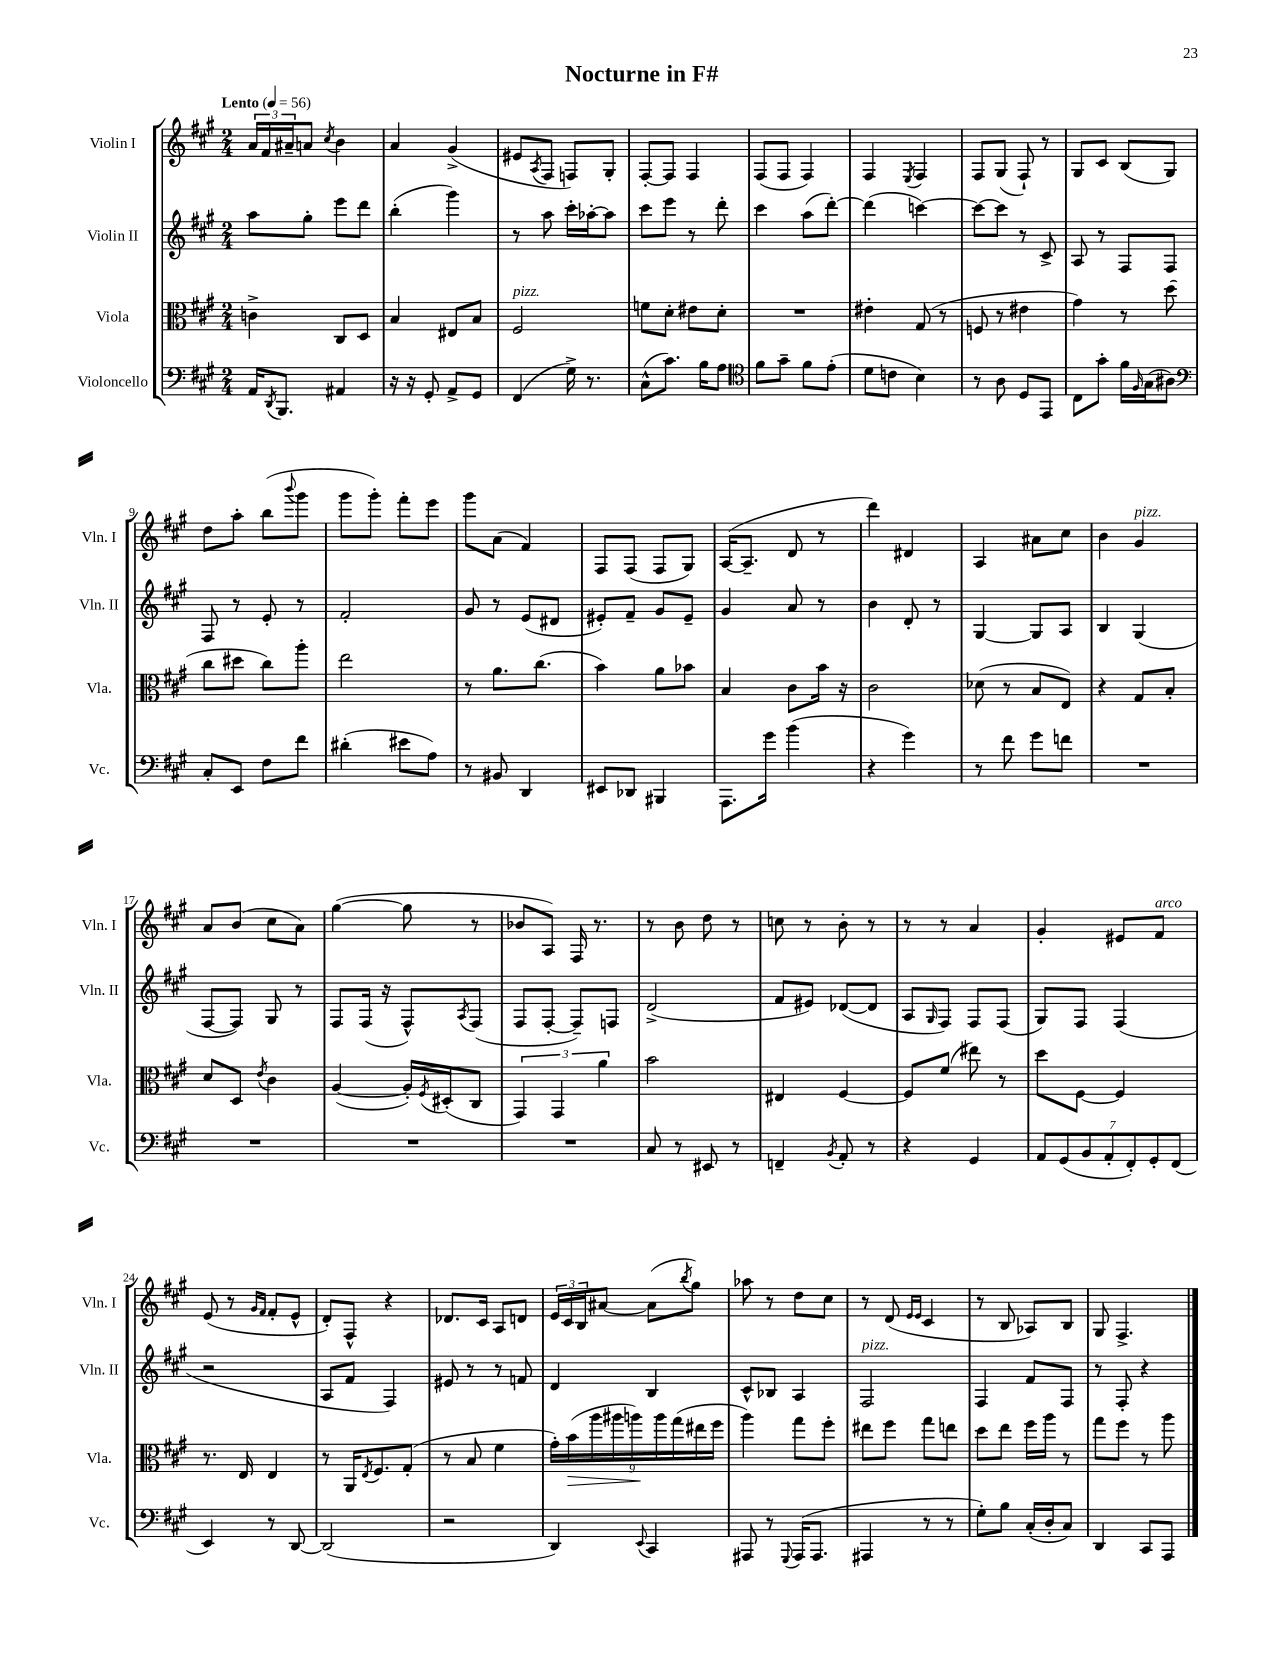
\header { title = "Nocturne in F#" }
<<
\new StaffGroup <<
\new Staff = "s0" \with { instrumentName = "Violin I" shortInstrumentName = "Vln. I" } {
    \clef treble \key a \major \numericTimeSignature \time 2/4 \tempo "Lento" 4 = 56
    \tuplet 3/2 { a'16 fis'16 ais'16-- } a'8 \acciaccatura { cis''8 } b'4 |
    a'4 gis'4->( |
    eis'8 \acciaccatura { a8 } fis8 f8) gis8-. |
    fis8~-. fis8 fis4 |
    fis8( fis8 fis4) |
    fis4 \acciaccatura { e8 } fis4 |
    fis8 gis8( fis8-!) r8 |
    gis8 cis'8 b8( gis8) |
    d''8 a''8-. b''8( \appoggiatura { b'''8 } gis'''8 |
    gis'''8 gis'''8-.) fis'''8-. e'''8 |
    gis'''8 a'8( fis'4) |
    fis8 fis8( fis8 gis8) |
    a16~( a8.-- d'8 r8 |
    d'''4) dis'4 |
    a4 ais'8 cis''8 |
    b'4 gis'4^\markup { \italic "pizz." } |
    a'8 b'8( cis''8 a'8) |
    gis''4~( gis''8 r8 |
    bes'8 a8) fis16 r8. |
    r8 b'8 d''8 r8 |
    c''8 r8 b'8-. r8 |
    r8 r8 a'4 |
    gis'4-. eis'8 fis'8^\markup { \italic "arco" } |
    e'8( r8 \grace { gis'16 fis'16 } fis'8-. e'8-^ |
    d'8-.) fis8-^ r4 |
    des'8. cis'16 a8 d'8 |
    \tuplet 3/2 { e'16 cis'16 b16 } ais'8~ ais'8( \acciaccatura { b''8 } gis''8) |
    aes''8 r8 d''8 cis''8 |
    r8 d'8( \grace { e'16 e'16 } cis'4 |
    r8 b8 aes8) b8 |
    gis8 fis4.-> \bar "|." |
}
\new Staff = "s1" \with { instrumentName = "Violin II" shortInstrumentName = "Vln. II" } {
    \clef treble \key a \major \numericTimeSignature \time 2/4
    a''8 gis''8-. e'''8 d'''8 |
    b''4-.( gis'''4) |
    r8 a''8 cis'''16-. aes''16~-. aes''8 |
    cis'''8 e'''8 r8 d'''8-. |
    cis'''4 a''8( d'''8~-.) |
    d'''4( c'''4~) |
    c'''8~ c'''8 r8 cis'8-> |
    a8 r8 fis8 fis8 |
    fis8 r8 e'8-. r8 |
    fis'2-. |
    gis'8 r8 e'8( dis'8 |
    eis'8-.) fis'8-- gis'8 eis'8-- |
    gis'4 a'8 r8 |
    b'4 d'8-. r8 |
    gis4~ gis8 a8 |
    b4 gis4( |
    fis8~ fis8) gis8 r8 |
    fis8 fis16( r16 fis8-^) \acciaccatura { a8 } fis8( |
    fis8 fis8~-. fis8--) f8 |
    d'2->( |
    fis'8 eis'8) des'8~( des'8 |
    a8 \grace { gis16 } fis8) fis8 fis8( |
    gis8) fis8 fis4( |
    r2 |
    a8 fis'8 fis4) |
    eis'8 r8 r8 f'8 |
    d'4 b4 |
    cis'8-^ bes8 a4 |
    fis2^\markup { \italic "pizz." } |
    fis4 fis'8 fis8 |
    r8 fis8-. r4 \bar "|." |
}
\new Staff = "s2" \with { instrumentName = "Viola" shortInstrumentName = "Vla." } {
    \clef alto \key a \major \numericTimeSignature \time 2/4
    c'4-> cis8 d8 |
    b4 eis8 b8 |
    fis2^\markup { \italic "pizz." } |
    f'8 d'8-. eis'8 d'8-. |
    R2 |
    eis'4-. gis8( r8 |
    f8 r8 eis'4 |
    gis'4) r8 d''8( |
    cis''8 dis''8 cis''8) a''8-. |
    e''2 |
    r8 a'8. cis''8.( |
    b'4) a'8 bes'8 |
    b4 cis'8 b'16 r16 |
    cis'2 |
    des'8( r8 b8 e8) |
    r4 gis8 b8-. |
    d'8 d8 \acciaccatura { e'8 } cis'4 |
    a4~( a16-.) \acciaccatura { fis8 } dis16-.( cis8 |
    \tuplet 3/2 { gis,4) gis,4 a'4 } |
    b'2 |
    eis4 fis4~ |
    fis8 fis'8( eis''8) r8 |
    d''8 fis8~ fis4 |
    r8. e16 e4 |
    r8 a,16 \acciaccatura { e8 } fis8. gis8-.( |
    r8 b8 fis'4 |
    \tuplet 9/8 { gis'16-.) b'16\>( a''16 ais''16 a''16\!) a''16 gis''16( eis''16 fis''16 } |
    a''4) gis''8 fis''8-. |
    eis''8 fis''8 gis''8 e''8 |
    d''8 e''8 fis''16 a''16 r8 |
    gis''8 fis''8 r8 a''8 \bar "|." |
}
\new Staff = "s3" \with { instrumentName = "Violoncello" shortInstrumentName = "Vc." } {
    \clef bass \key a \major \numericTimeSignature \time 2/4
    a,16 \acciaccatura { d,8 } b,,8. ais,4 |
    r16 r16 gis,8-. a,8-> gis,8 |
    fis,4( gis16->) r8. |
    cis8-^( cis'8.) b16 a8 |
    \clef tenor fis'8 gis'8-- fis'8 e'8-.( |
    d'8 c'8 b4) |
    r8 a8 d8 e,8 |
    cis8 gis'8-. fis'16 \grace { fis16 } gis16( ais8) |
    \clef bass cis8-. e,8 fis8 fis'8 |
    dis'4-.( eis'8 a8) |
    r8 bis,8 d,4 |
    eis,8 des,8 bis,,4 |
    a,,8. gis'16 b'4( |
    r4 gis'4) |
    r8 fis'8 gis'8 f'8 |
    R2 |
    R2 |
    R2 |
    R2 |
    cis8 r8 eis,8 r8 |
    f,4-- \acciaccatura { b,8 } a,8-. r8 |
    r4 gis,4 |
    \tuplet 7/4 { a,8 gis,8( b,8 a,8-. fis,8-.) gis,8-. fis,8( } |
    e,4) r8 d,8~ |
    d,2( |
    r2 |
    d,4) \appoggiatura { e,8 } cis,4 |
    ais,,8 r8 \appoggiatura { gis,,8 } ais,,16( ais,,8. |
    ais,,4 r8 r8 |
    gis8-.) b8 cis16-.( d16-. cis8) |
    d,4 cis,8 a,,8 \bar "|." |
}
>>
>>
